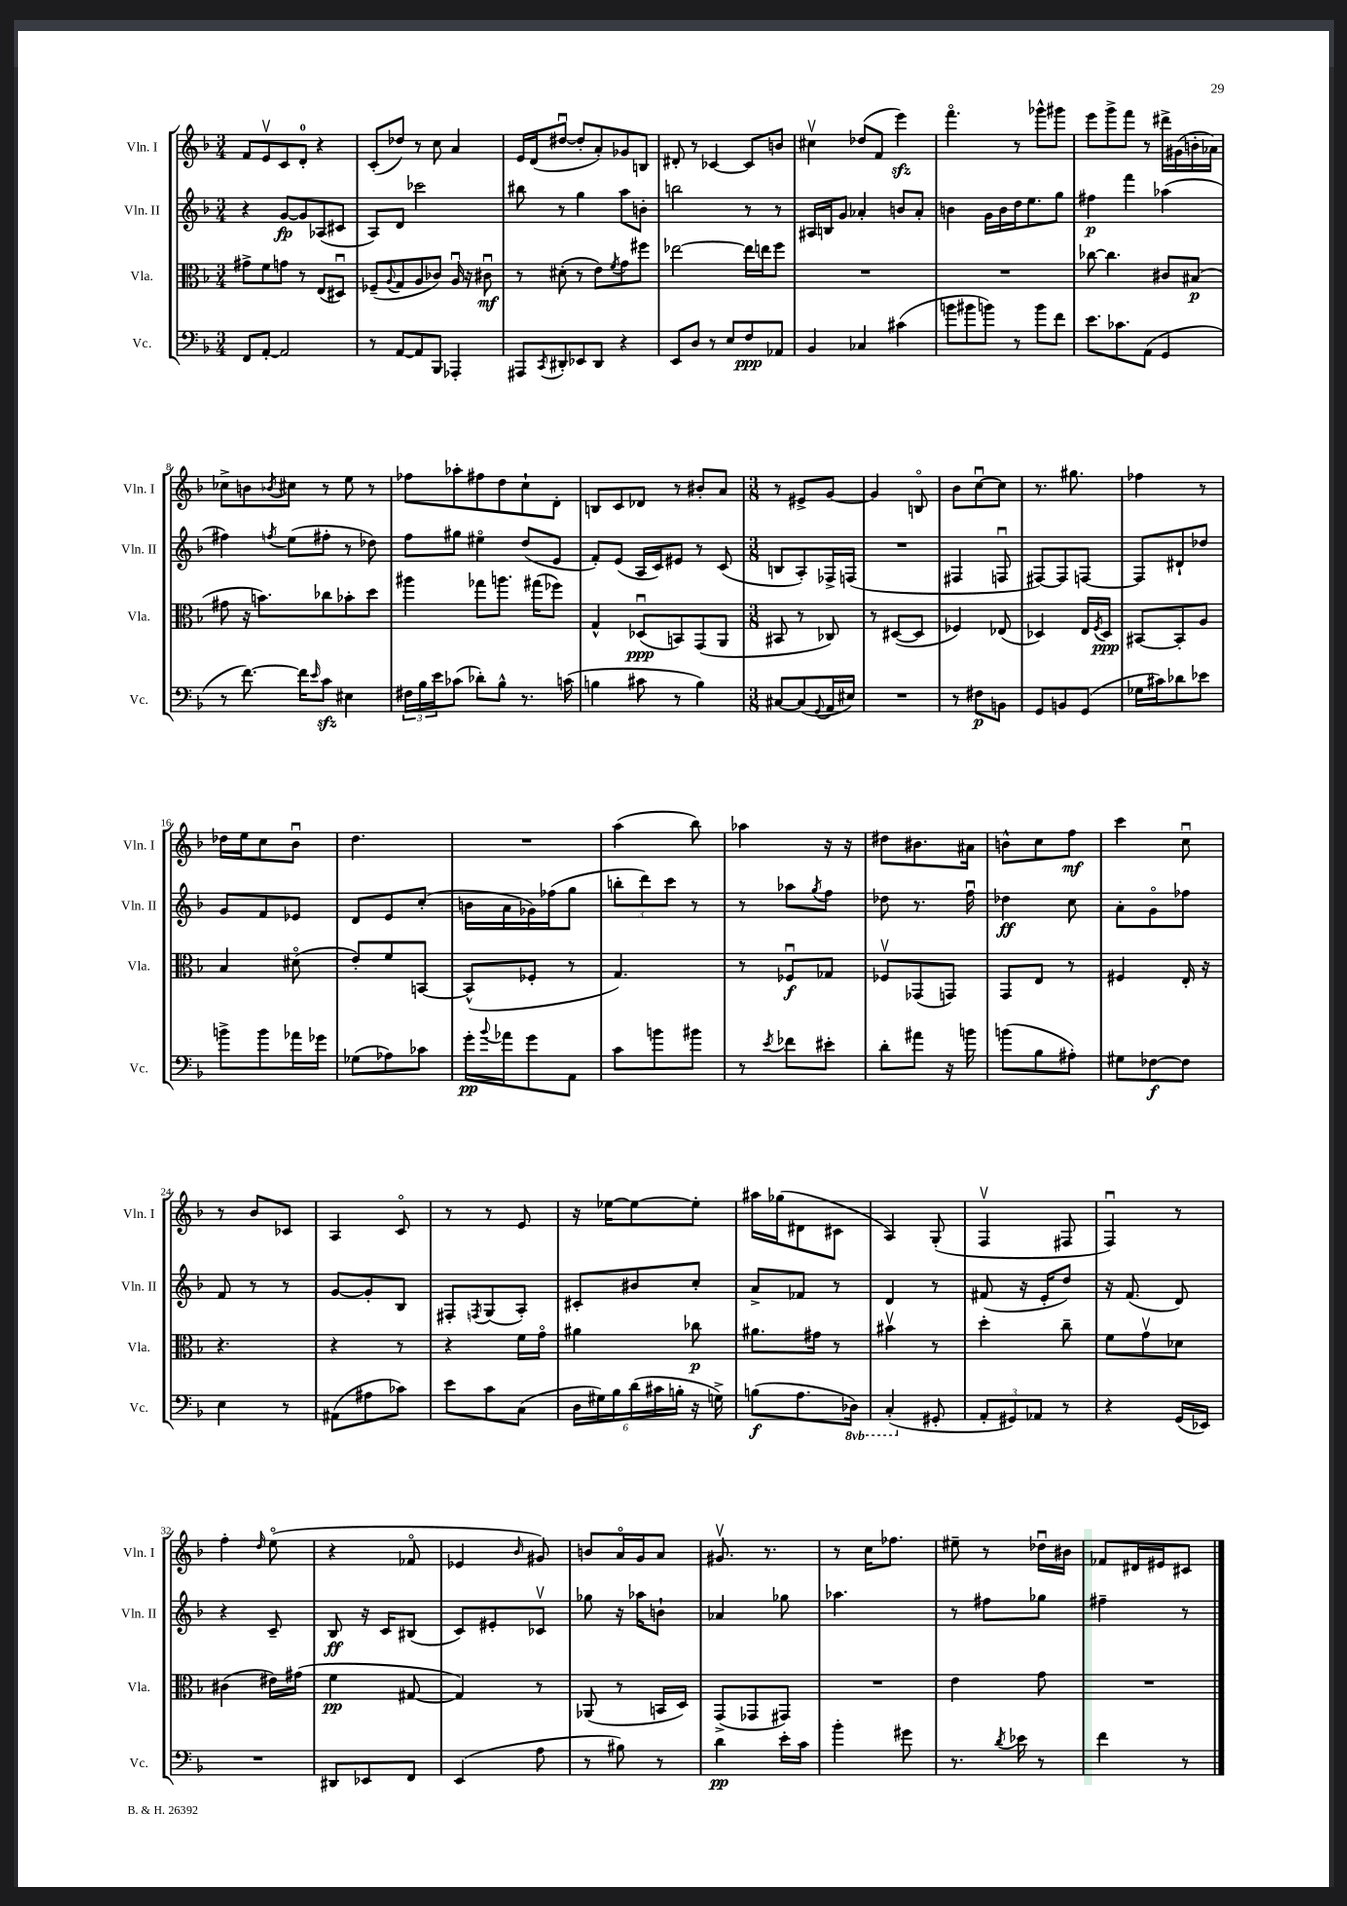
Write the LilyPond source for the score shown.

<<
\new StaffGroup <<
\new Staff = "s0" \with { instrumentName = "Vln. I" shortInstrumentName = "Vln. I" } {
    \clef treble \key f \major \numericTimeSignature \time 3/4
    f'8 e'8\upbow c'8 d'8-0-. r4 |
    c'8-.( des''8) r8 c''8 a'4 |
    e'16 d'16( dis''8~\downbow dis''8-. a'8-.) ges'8 b8 |
    dis'8-. r8 ces'4~ ces'8 b'8 |
    cis''4\upbow des''8( f'8 e'''4\sfz) |
    f'''4.\flageolet r8 ges'''8-^ gis'''8 |
    e'''8 g'''8-> f'''8 r8 dis'''16-> gis'16( b'16-. aes'16) |
    ces''8-> b'8 \acciaccatura { bes'8 } cis''8 r8 e''8 r8 |
    fes''8 aes''8-. fis''8 d''8 c''8-! d'8-. |
    b8 c'8 des'8 r8 bis'8-. a'8 |
    \numericTimeSignature \time 3/8 r8 eis'8-> g'8~ |
    g'4 b8\flageolet |
    bes'8 c''8~\downbow c''8 |
    r8. gis''8. |
    fes''4 r8 |
    des''16 e''16 c''8 bes'8\downbow |
    d''4. |
    R4. |
    a''4( bes''8) |
    aes''4 r16 r16 |
    dis''8 bis'8. ais'16 |
    b'8-^ c''8 f''8\mf |
    c'''4 c''8\downbow |
    r8 bes'8 ces'8 |
    a4 c'8\flageolet |
    r8 r8 e'8 |
    r16 ees''16~ ees''8~ ees''8-. |
    ais''16 ges''16( dis'8 cis'8 |
    a4) g8-.( |
    f4\upbow fis8 |
    f4\downbow) r8 |
    f''4-. \grace { d''16 } e''8\flageolet( |
    r4 fes'8\flageolet |
    ees'4 \grace { bes'16 } gis'8) |
    b'8 a'16\flageolet g'16 a'8 |
    gis'8.\upbow r8. |
    r8 c''16 fes''8. |
    eis''8-- r8 des''16\downbow bis'16 |
    fes'8 dis'16 eis'16 cis'8 \bar "|." |
}
\new Staff = "s1" \with { instrumentName = "Vln. II" shortInstrumentName = "Vln. II" } {
    \clef treble \key f \major \numericTimeSignature \time 3/4
    r4 g'8~\fp g'8 aes8( cis'8 |
    a8) d'8 ces'''2 |
    bis''8 r8 g''4 a''8 b'8-. |
    b''2 r8 r8 |
    ais16 b16 g'8 aes'4-. b'8 aes'8-. |
    b'4 g'16 b'16 d''16 e''8. g''8 |
    fis''4\p f'''4 aes''4( |
    fis''4) \acciaccatura { f''8 } e''8( fis''8-. r8 des''8) |
    f''8 gis''8 eis''4\flageolet d''8( e'8 |
    f'8-.) e'8( a16 c'16) eis'8 r8 c'8( |
    \numericTimeSignature \time 3/8 b8 a8-.) fes16-> f16( |
    R4. |
    fis4 f8\downbow |
    fis8~) fis8 f8~ |
    f8 dis'8-! des''8 |
    g'8 f'8 ees'8 |
    d'8 e'8 c''8-.( |
    b'16 a'16 ges'16) fes''16( g''8 |
    \tuplet 3/2 { b''8-. d'''8) c'''8 } r8 |
    r8 aes''8 \acciaccatura { g''8 } f''8 |
    des''8 r8. f''16\downbow |
    des''4\ff c''8 |
    a'8-. g'8\flageolet fes''8 |
    f'8 r8 r8 |
    g'8~ g'8-. bes8 |
    fis8-. \acciaccatura { f8 } g8( a8-.) |
    cis'8-. bis'8 c''8-. |
    a'8-> fes'8 r8 |
    d'4 r8 |
    fis'8( r16 e'16-. d''8) |
    r16 f'8.( d'8) |
    r4 c'8-- |
    bes8\ff r16 c'16 bis8( |
    c'8) eis'8-. ces'8\upbow |
    ges''8 r16 aes''16 b'8-! |
    aes'4 ges''8 |
    aes''4. |
    r8 fis''8 ges''8 |
    fis''4-- r8 \bar "|." |
}
\new Staff = "s2" \with { instrumentName = "Vla." shortInstrumentName = "Vla." } {
    \clef alto \key f \major \numericTimeSignature \time 3/4
    gis'8-> f'8 g'8 r8 e8( dis8\downbow) |
    fes8--( \appoggiatura { a8 } g8 a8 ces'8) a16\downbow r16 cis'8\downbow\mf |
    r8 dis'8-.( r8 e'8) \acciaccatura { f'8 } g'8 fis''8 |
    ees''2~ ees''16 e''16 f''8 |
    R2. |
    R2. |
    ces''8~ ces''4. cis'8 bis8\p( |
    gis'8 r16 b'8.) ces''8 bes'8-. d''8 |
    ais''4 ges''8 a''8. gis''16( fes''8) |
    g4-^ des8\downbow\ppp( b,8) g,8( a,8 |
    \numericTimeSignature \time 3/8 bis,8 r8 ces8) |
    r8 dis8~( dis8 |
    fes4) ees8( |
    des4) e16 \acciaccatura { f8 } des16\ppp |
    bis,8~ bis,8-. a8 |
    bes4 dis'8\flageolet( |
    e'8-.) f'8 b,8~ |
    b,8-^( fes8-. r8 |
    g4.) |
    r8 fes8\downbow\f ges8 |
    fes8\upbow ges,8( g,8) |
    g,8 e8 r8 |
    fis4 e16-. r16 |
    r4. |
    r4 r8 |
    r4 f'16 g'16\flageolet |
    ais'4 ces''8\p |
    ais'8. gis'16 r8 |
    bis'4\upbow r8 |
    d''4-. c''8-- |
    f'8 g'8\upbow des'8 |
    cis'4( eis'16) gis'16( |
    f'4\pp gis8~ |
    gis4) r8 |
    aes,8( r8 b,16 d16) |
    g,8->( ges,8 gis,8) |
    R4. |
    e'4 g'8 |
    R4. \bar "|." |
}
\new Staff = "s3" \with { instrumentName = "Vc." shortInstrumentName = "Vc." } {
    \clef bass \key f \major \numericTimeSignature \time 3/4 \set Staff.ottavationMarkups = #ottavation-simple-ordinals
    f,8 a,8~-. a,2 |
    r8 a,8~ a,8 bes,,8 aes,,4-. |
    ais,,8 \acciaccatura { c,8 } dis,8-. ees,8 dis,8 r4 |
    e,8 d8 r8 e8 f8\ppp aes,8 |
    bes,4 ces4 cis'4( |
    b'8 bis'8 b'8) r8 b'8 f'8 |
    e'8. ces'8. a,8( g,4 |
    r8 f'8.~) f'16 \grace { e'16 } c'8\sfz eis4 |
    \tuplet 3/2 { fis16 bes16 e'16 } ces'8( des'8-.) bes8-^ r8. c'16( |
    b4 cis'8 r8 b4) |
    \numericTimeSignature \time 3/8 cis8~ cis8( \appoggiatura { g,8 } a,16 eis16) |
    R4. |
    r8 fis8\p b,8 |
    g,8 b,8 g,8( |
    ges16 cis'16) des'8 ees'8 |
    b'8-> b'8 aes'16 ges'16 |
    ges8( aes8) ces'8 |
    g'16-.\pp \appoggiatura { bes'8 } aes'16 g'8 a,8 |
    c'8 b'8 bis'8 |
    r8 \acciaccatura { e'8 } fes'8 eis'8-. |
    d'8-. ais'8 r16 b'16 |
    b'8( bes8 ais8-.) |
    gis8 fes8~\f fes8 |
    e4 r8 |
    ais,8( ais8 ces'8) |
    e'8 c'8 c8( |
    \tuplet 6/4 { d16 gis16) bes16 d'16( cis'16 b16-. } r16 g16->) |
    b8\f( a8. \ottava #-1 des,16) |
    c,4-.( \ottava #0 gis,8-. |
    \tuplet 3/2 { a,8-. gis,8) aes,8 } r8 |
    r4 g,16( ees,16) |
    R4. |
    dis,8 ees,8 f,8 |
    e,4( a8 |
    r8 bis8) r8 |
    d'4\pp e'16-. c'16 |
    bes'4-. gis'8 |
    r8. \acciaccatura { d'8 } ees'16 r8 |
    f'4 r8 \bar "|." |
}
>>
>>
